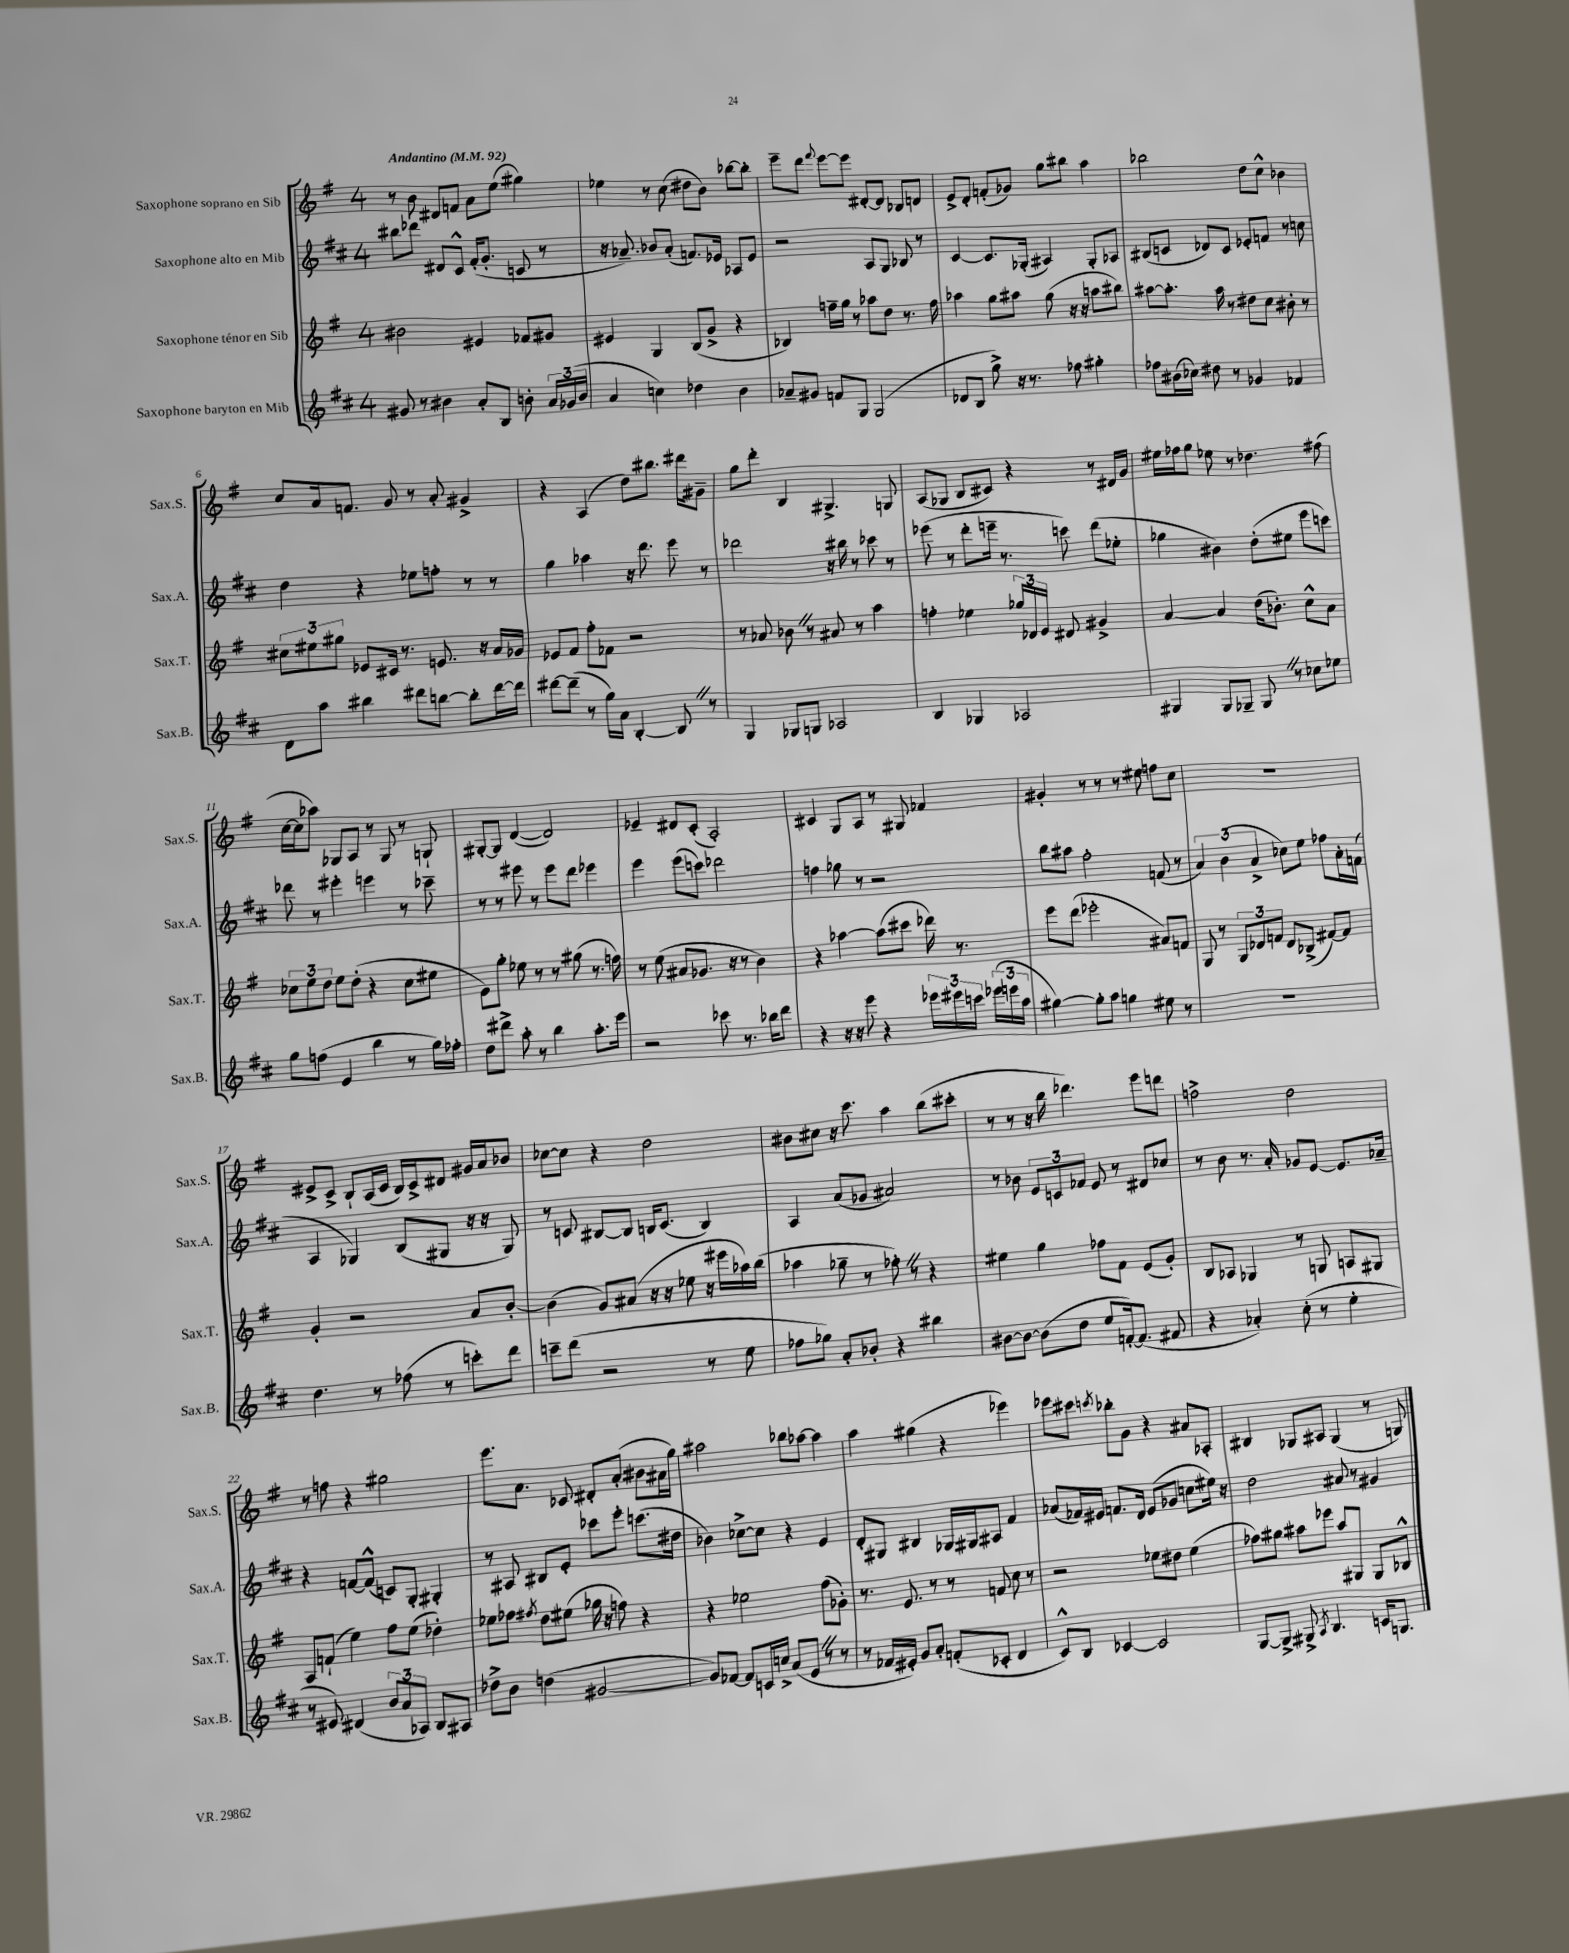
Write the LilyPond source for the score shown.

<<
\new StaffGroup <<
\new Staff = "s0" \with { instrumentName = "Saxophone soprano en Sib" shortInstrumentName = "Sax.S." } {
    \clef treble \key g \major \once \override Staff.TimeSignature.style = #'single-digit \time 4/4 \tempo "Andantino" 4 = 92
    \autoBeamOff r8 b'8 dis'8[ f'8] a'8[ e''8]( gis''4) |
    ees''4 r8 c''8( dis''8[ b'8]) bes''8[~ bes''8]-. |
    e'''8[-- d'''8] \appoggiatura { fis'''8 } e'''8[~ e'''8] dis'8[~-. dis'8] bes8[ d'8] |
    e'8[-> d'8]-. f'8[-.( ges'8]) g''8[ bis''8] a''4 |
    bes''2 d''8[ c''8]-^ bes'4 |
    c''8[ a'16 f'8.] g'8 r8 a'8-. gis'4-> |
    r4 a4( d''8[) bis''8.] dis'''16[ gis'8]-- |
    g''8[ d'''8]-. b4 gis4.-> g8 |
    a8[( ges8] b8[ cis'8]) r4 r8 dis'16[ g'16] |
    eis''16[ fes''16 g''8] ees''8 r8 des''4. fis''8( |
    c''16[~ c''16 aes''8]) ges8[ a8] r8 ges8 r8 g8-! |
    gis8[~-. gis8] d'4~( d'2) |
    ees'4-- dis'8[ c'8]-.( a2-.) |
    cis'4 g8[ a8] r8 gis8 fes'4 |
    gis'4-. r8 r8 r8 eis''8 f''8[ c''8] |
    R1 |
    eis'8[-> c'8]-> b8[-! a16( c'16] b16[) c'16-> dis'8] gis'16[ a'16 bes'8] |
    ces''8[~ ces''8] r4 d''2 |
    bis'8[ cis''8] r16 c'''8. a''4 b''8[( cis'''8]-. |
    r8 r8 r16 b''16 des'''4.) e'''8[ d'''8] |
    f''2-> d''2 |
    r8 f''8 r4 gis''2 |
    e'''8.[ a'8.] ces'8 dis'8[-. a'8]-.( bis'8[ ais'16 g''16]) |
    ais''2 bes''8[ aes''8]~ aes''4 |
    a''4 gis''4( r4 ees'''4) |
    ees'''8[ cis'''8] \acciaccatura { c'''8 } bes''8[-. g'8] r4 ais'8[ aes8]-. |
    bis4 ges8[ ais8] ges4( r8 g8) \bar "|." |
}
\new Staff = "s1" \with { instrumentName = "Saxophone alto en Mib" shortInstrumentName = "Sax.A." } {
    \clef treble \key d \major \once \override Staff.TimeSignature.style = #'single-digit \time 4/4
    \autoBeamOff bis''8[ des'''8] dis'8[ cis'8]-^ fis'16[-.( g'8.]-. c'8 r8 |
    r16 aes'8.--) bes'8[ aes'8]-.( f'8.[) ees'16] aes8[ ees'8] |
    r2 a8[ g8] bes8 r8 |
    cis'4~ cis'8.[ ges16]-.( ais4) ges8[-. aes8] |
    bis8[( c'8] des'8[) c'8] ees'8[-. f'8] r8 c''8 |
    d''4 r4 ees''8[ f''8]-. r8 r8 |
    g''4 aes''4 r16 d'''8. e'''8 r8 |
    des'''2 r16 bis''16 r8 ces'''8 r8 |
    ees'''8( r8 d'''8[-. e'''16]-- r8. c'''8) d'''8[( ees''8]-. |
    ges''4 bis'4) d''8[-.( eis''8] e'''8[ c'''8]) |
    des'''8 r8 eis'''4-. e'''4 r8 ces'''8-- |
    r8 r8 eis'''8 r8 eis'''8[ d'''8] ees'''4 |
    e'''4 e'''8[( c'''8]) des'''2 |
    f''4 ges''8 r8 r2 |
    b''8[ ais''8] fis''2-. f'8( r8 |
    \tuplet 3/2 { a'4) b'4( a'4-> } ces''8[) e''8] fes''8[ a'16-. f'16]( |
    a4 ges4) b8[( gis8] r16 r16 gis8) |
    r8 c'8 bis8[~ bis8] b16[ c'8.]( b4) |
    a4 a'8[( ges'8] ais'2) |
    r8 bes'8 \tuplet 3/2 { e'8[ c'8 fes'8] } e'8 r8 dis'8[ ces''8] |
    r8 b'8 r8. a'16-. ges'8[ e'8]~ e'8.[ aes'16]-- |
    r4 f'8[~ f'8]-^( c'8[) g8]-. gis4-. |
    r8 ais8 bis8[ e'8]-. ces'''8[ e'''8]-. c'''8.[( dis''16] |
    bes'4) ces''8[~-> ces''8] r4 e'4 |
    d'8[-. gis8] bis4 ges16[ gis16 ais8] fis'4 |
    aes'8[( fes'16) eis'16] f'8.[ d'16] eis'8[( ges'8] c''8[ eis''16]) r16 |
    d''2 ais'8 r8 gis'4 \bar "|." |
}
\new Staff = "s2" \with { instrumentName = "Saxophone ténor en Sib" shortInstrumentName = "Sax.T." } {
    \clef treble \key g \major \once \override Staff.TimeSignature.style = #'single-digit \time 4/4
    \autoBeamOff bis'2 eis'4 fes'8[ gis'8] |
    eis'4 g4 b8[( g'8]-> r4 |
    bes4) f''16[-- g''16] r8 aes''8[ d''8] r8. f''16 |
    aes''4 g''8[ ais''8] g''8( r16 r16 a''8[ bis''8]) |
    ais''8[~ ais''8.]-. ais''16 r8 dis''8[ c''8] bis'8-. r8 |
    \tuplet 3/2 { cis''8[ eis''8 gis''8] } ees'8[ cis'16] r8. e'8. r16 a'16[ ges'16] |
    ees'8[ fis'8] fis''8[-. fes'8] r2 |
    r8 aes'8 bes'8 \once \override BreathingSign.text = \markup { \musicglyph "scripts.caesura.straight" } \breathe r8 ais'8 r8 a''4 |
    f''4-. ees''4 \tuplet 3/2 { ges''16[ des'16 e'16] } dis'8 gis'4-> |
    a'4~ a'4 d''16[( bes'8.]-.) c''8[-^ a'8] |
    \tuplet 3/2 { ces''8[ e''8 d''8] } e''8[ d''8]-.( r4 ces''8[ eis''8] |
    e'8[) g''8]-. ees''8 r8 r8 gis''8( r8. f''16) |
    r8 e''8( ais'8[ ges'8.] r16 r8 b'4) |
    r4 aes''4~ aes''8[( cis'''8] des'''16) r8. |
    e'''8[ d'''8]( ees'''2-. ais'8[) f'8] |
    g8 r8 \tuplet 3/2 { g8[ des'8 f'8] } des'8[ bes8]->( fis'8[~) fis'8] |
    g'4-. r2 a'8[ b'8]~-. |
    b'4( g'8[) ais'8]( r16 r16 ees''8 r16 eis'''16[ aes''16) b''16]( |
    aes''4 ges''8-- r8 fes''8-.) \once \override BreathingSign.text = \markup { \musicglyph "scripts.caesura.straight" } \breathe r8 r4 |
    eis''4 g''4 fes''8[ fis'8] e'8[( g'8]-.) |
    b8[ aes8] ges4 r8 g8 a8[ gis8] |
    a8[ f'8]-!( e''4) fis''8[ e''8]( des''4-.) |
    ees''8[ fes''8] \acciaccatura { fis''8 } d''8[ eis''8]( ges''16 r16 f''8) r4 |
    r4 ees''2 fis''8[( ges'8]-.) |
    r8. e'8. r8 r8 f'8 c''8 r8 |
    r2 ees''8[ dis''8] ees''4( |
    fes''8[) gis''8] ais''8[ ees'''8] ais''8[ gis8] gis8[ bes8]-^ \bar "|." |
}
\new Staff = "s3" \with { instrumentName = "Saxophone baryton en Mib" shortInstrumentName = "Sax.B." } {
    \clef treble \key d \major \once \override Staff.TimeSignature.style = #'single-digit \time 4/4
    \autoBeamOff gis'8 r8 bis'4 a'8[-. b8] b'8-. \tuplet 3/2 { a'16[ ges'16( b'16] } |
    a'4 c''4) des''4 b'4 |
    aes'8[-- gis'8] f'8[ g8] g2( |
    des'8[ b8] g''8->) r16 r8. fes''8 gis''4-. |
    fes''8[ bis'16( ces''16]) dis''8 r8 ges'4 fes'4 |
    d'8[ a''8] bis''4 dis'''8[ b''8]~ b''8[-. dis'''16~ dis'''16] |
    dis'''8[~ dis'''8]--( r8 g''16[) a'16] b4~-. b8 \once \override BreathingSign.text = \markup { \musicglyph "scripts.caesura.straight" } \breathe r8 |
    g4 ges8[ g8] aes2 |
    b4 ges4 aes2 |
    gis4 gis8[ ges8]-- ges8 \once \override BreathingSign.text = \markup { \musicglyph "scripts.caesura.straight" } \breathe r8 ces''8[ ees''8] |
    g''8[ f''8]( e'4 b''4 r8 g''16[) fes''16]-. |
    d''8[ dis'''8]-> a''8-. r8 b''4 a''8.[-. e'''16] |
    r2 ces'''8 r8. bes''16[ d'''8] |
    r4 r16 r16 e'''8 r4 \tuplet 3/2 { ees'''16[ eis'''16 c'''16] } \tuplet 3/2 { ees'''16[( e'''16 a''16] } |
    gis''4~) gis''8[-. a''8] g''4 eis''8 r8 |
    R1 |
    d''4. r8 fes''8( r8 c'''8[-.) d'''8] |
    c'''8[-- d'''8]( r2 r8 e''8 |
    fes''8[ ges''8]) a'8[-. bes'8]-. r4 bis''4 |
    bis'8[~ bis'8]~ bis'8[( d''8] e''8[ f'16~-.) f'8.]( fis'8 |
    r4 aes'4-.) cis''8-.( r8 e''4-. |
    r8 eis'8) dis'4( \tuplet 3/2 { b'8[ a'8 aes8]) } b8[ ais8] |
    des''8[-> b'8] d''4( gis'2~ |
    gis'8[) fes'8]~ fes'8[ c'16 c''16]-> a'8[( e'8] \once \override BreathingSign.text = \markup { \musicglyph "scripts.caesura.straight" } \breathe r8 r8 |
    r8 fes'16[ eis'16]-.) g'8[ a'8]-. f'8[-.( ces'8]-. d'4 |
    cis'8[-^) b8] ces'4~ ces'2 |
    g8[~ g8]-> gis8-> \acciaccatura { a8 } b4. c'16[ g8.] \bar "|." |
}
>>
>>
